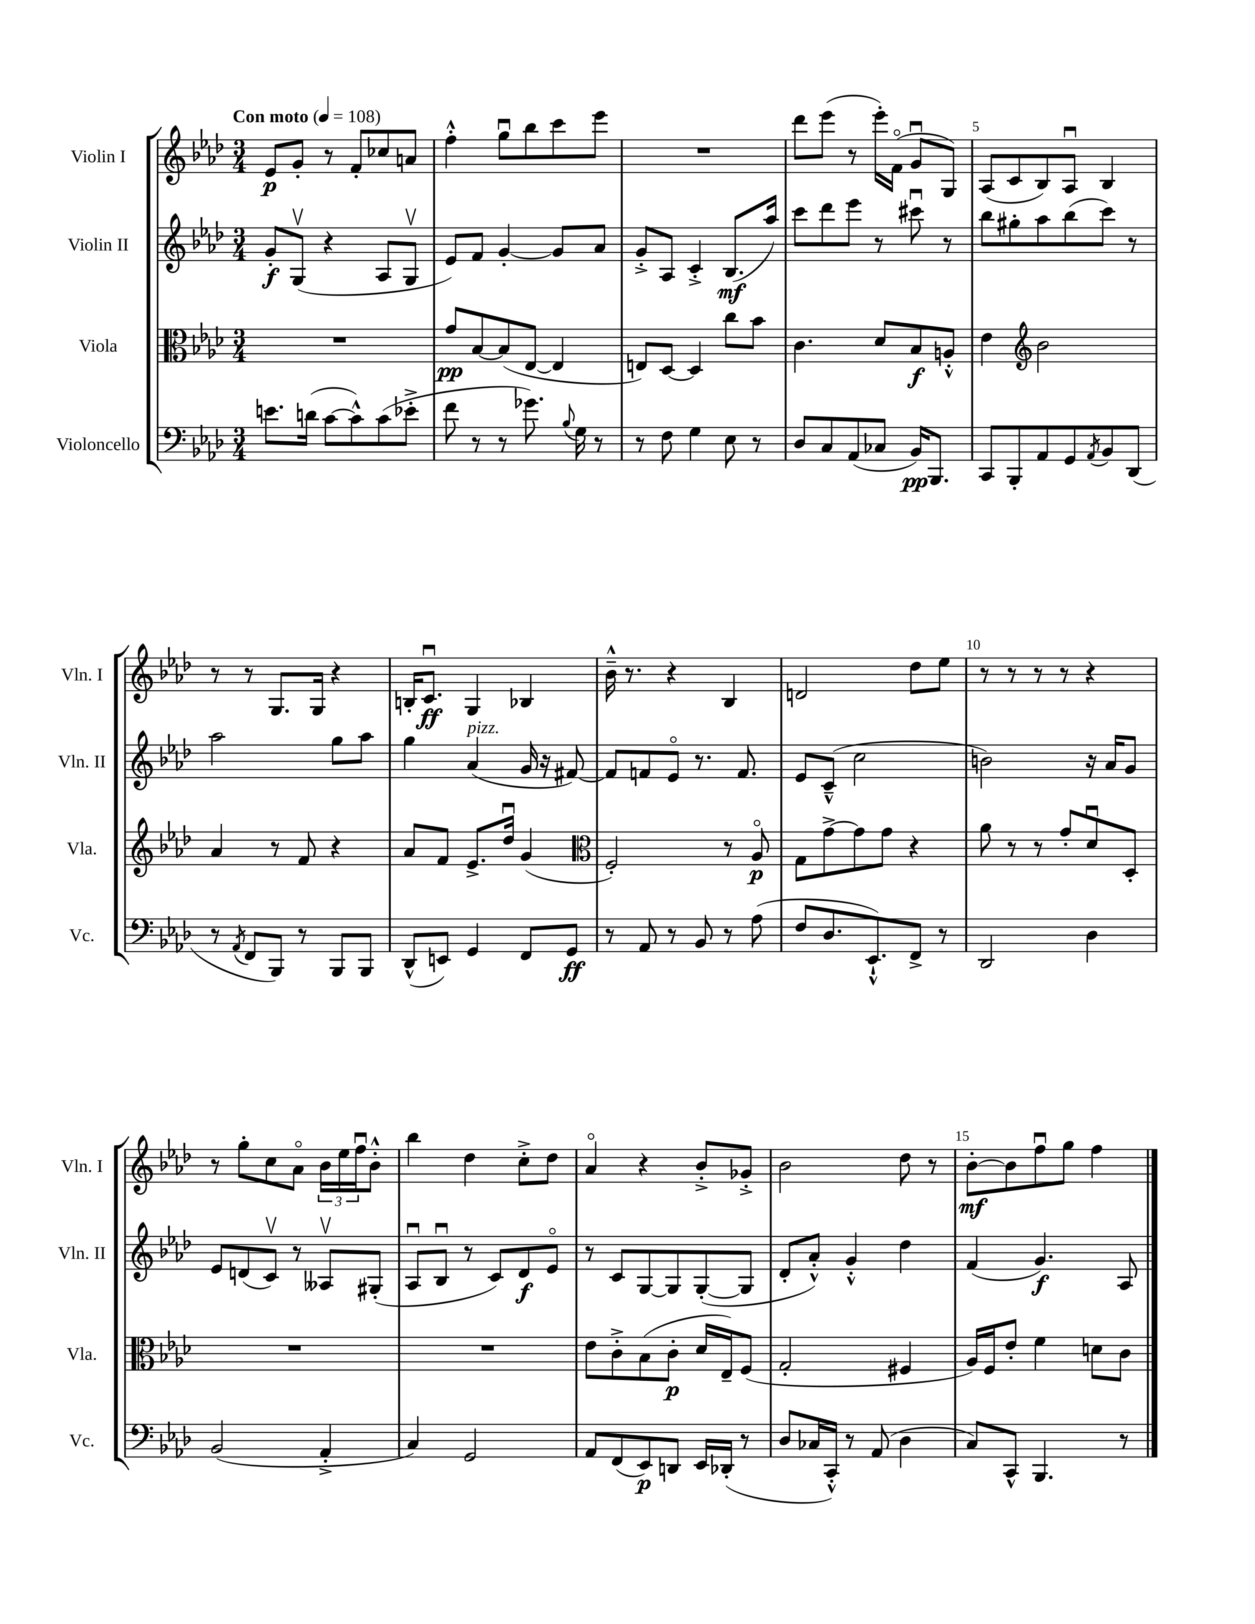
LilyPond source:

<<
\new StaffGroup <<
\new Staff = "s0" \with { instrumentName = "Violin I" shortInstrumentName = "Vln. I" } {
    \clef treble \key aes \major \numericTimeSignature \time 3/4 \tempo "Con moto" 4 = 108
    ees'8\p g'8-. r8 f'8-. ces''8 a'8 |
    f''4-.-^ g''8\downbow bes''8 c'''8 ees'''8 |
    R2. |
    des'''8 ees'''8( r8 ees'''16-.) f'16\flageolet( g'8\downbow g8) |
    aes8( c'8 bes8) aes8\downbow bes4 |
    r8 r8 g8. g16 r4 |
    b16-. c'8.\downbow\ff g4 bes4 |
    bes'16---^ r8. r4 bes4 |
    d'2 des''8 ees''8 |
    r8 r8 r8 r8 r4 |
    r8 g''8-. c''8 aes'8\flageolet \tuplet 3/2 { bes'16 ees''16 f''16\downbow } bes'8-.-^ |
    bes''4 des''4 c''8-.-> des''8 |
    aes'4\flageolet r4 bes'8-.-> ges'8-.-> |
    bes'2 des''8 r8 |
    bes'8~-.\mf bes'8 f''8\downbow g''8 f''4 \bar "|." |
}
\new Staff = "s1" \with { instrumentName = "Violin II" shortInstrumentName = "Vln. II" } {
    \clef treble \key aes \major \numericTimeSignature \time 3/4
    g'8-.\f g8\upbow( r4 aes8 g8\upbow |
    ees'8) f'8 g'4~-. g'8 aes'8 |
    g'8-.-> aes8 c'4-.-> bes8.\mf( aes''16) |
    c'''8 des'''8 ees'''8 r8 cis'''8\downbow r8 |
    bes''8 gis''8-. aes''8 bes''8( c'''8) r8 |
    aes''2 g''8 aes''8 |
    g''4 aes'4^\markup { \italic "pizz." }( g'16 r16 fis'8~) |
    fis'8 f'8 ees'8\flageolet r8. f'8. |
    ees'8 c'8---^( c''2 |
    b'2) r16 aes'16 g'8 |
    ees'8 d'8( c'8\upbow) r8 aeses8\upbow gis8-.( |
    aes8\downbow bes8\downbow r8 c'8) des'8\f ees'8\flageolet |
    r8 c'8 g8~ g8 g8~-.( g8 |
    des'8-. aes'8-.-^) g'4-.-^ des''4 |
    f'4( g'4.\f) aes8 \bar "|." |
}
\new Staff = "s2" \with { instrumentName = "Viola" shortInstrumentName = "Vla." } {
    \clef alto \key aes \major \numericTimeSignature \time 3/4
    R2. |
    g'8\pp bes8~ bes8( ees8~ ees4 |
    e8) des8~ des4 c''8 bes'8 |
    c'4. des'8 bes8\f a8-.-^ |
    ees'4 \clef treble bes'2 |
    aes'4 r8 f'8 r4 |
    aes'8 f'8 ees'8.-> des''16\downbow g'4( |
    \clef alto f2-.) r8 aes8\flageolet\p |
    g8 g'8~-> g'8 g'8 r4 |
    aes'8 r8 r8 g'8-. des'8\downbow des8-. |
    R2. |
    R2. |
    ees'8 c'8-.-> bes8( c'8-.\p des'16 ees16--) f8( |
    g2-. fis4 |
    aes16) f16 ees'8-. f'4 d'8 c'8 \bar "|." |
}
\new Staff = "s3" \with { instrumentName = "Violoncello" shortInstrumentName = "Vc." } {
    \clef bass \key aes \major \numericTimeSignature \time 3/4
    e'8. d'16( c'8~ c'8-^) c'8( ees'8-.-> |
    f'8 r8 r8 ges'8.) \appoggiatura { bes8 } g16 r8 |
    r8 f8 g4 ees8 r8 |
    des8 c8 aes,8( ces8 bes,16\pp) bes,,8. |
    c,8 bes,,8-. aes,8 g,8 \acciaccatura { aes,8 } bes,8 des,8( |
    r8 \acciaccatura { aes,8 } f,8 bes,,8) r8 bes,,8 bes,,8 |
    des,8-^( e,8) g,4 f,8 g,8\ff |
    r8 aes,8 r8 bes,8 r8 aes8( |
    f8 des8. ees,8.-!-^) f,8-> r8 |
    des,2 des4 |
    bes,2( aes,4-.-> |
    c4) g,2 |
    aes,8 f,8( ees,8\p) d,8 ees,16 des,16-.( r8 |
    des8 ces16 c,16-.-^) r8 aes,8( des4 |
    c8) c,8-^ bes,,4. r8 \bar "|." |
}
>>
>>
\layout { \context { \Score \override BarNumber.break-visibility = ##(#f #t #t) barNumberVisibility = #(every-nth-bar-number-visible 5) } }
